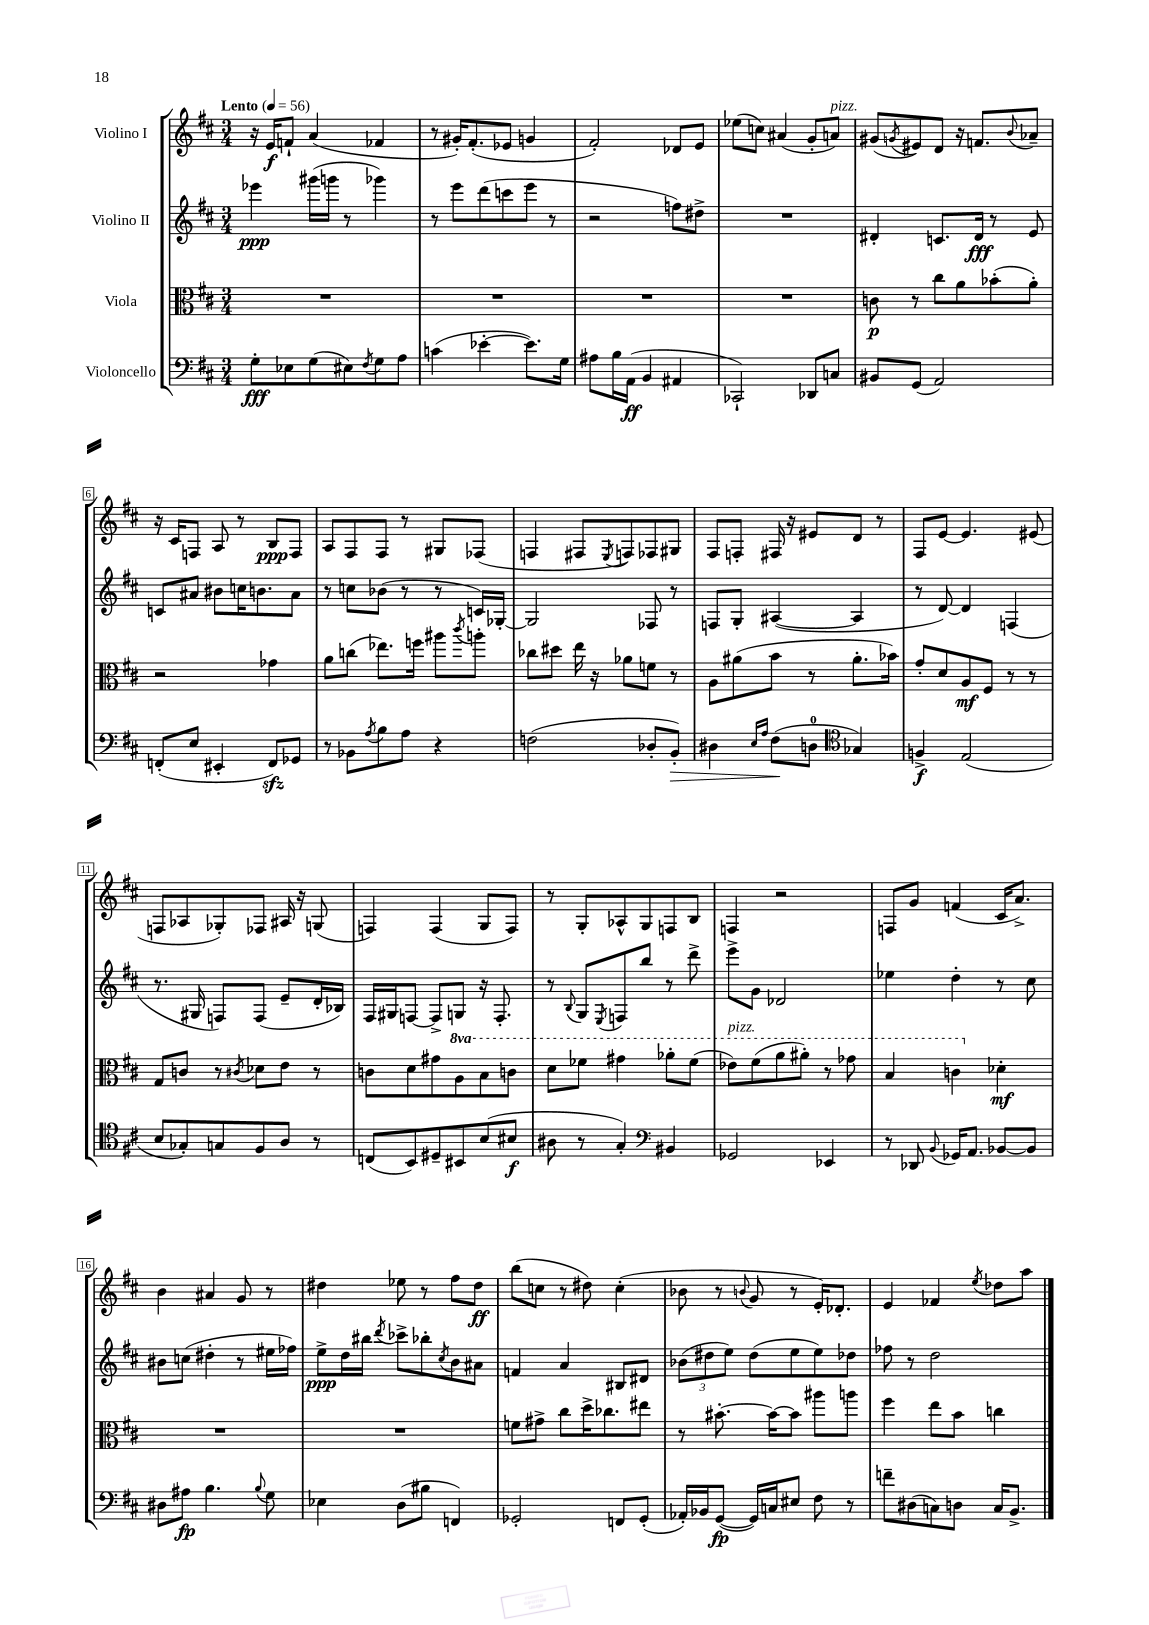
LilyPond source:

<<
\new StaffGroup <<
\new Staff = "s0" \with { instrumentName = "Violino I" } {
    \clef treble \key d \major \numericTimeSignature \time 3/4 \tempo "Lento" 4 = 56
    r16 e'16\f f'8-! a'4( fes'4 |
    r8 gis'16-.) fis'8.-.( ees'8 g'4 |
    fis'2-.) des'8 e'8 |
    ees''8( c''8) ais'4( g'8-. a'8^\markup { \italic "pizz." }) |
    gis'8( \acciaccatura { g'8 } eis'8) d'8 r16 f'8. \appoggiatura { b'8 } aes'8-- |
    r16 cis'16 f8 a8 r8 b8\ppp f8 |
    a8 fis8 fis8 r8 gis8 fes8( |
    f4 fis8 \acciaccatura { e8 } f8) fes8 gis8 |
    fis8 f8-. fis16 r16 eis'8 d'8 r8 |
    fis8 e'8~ e'4. eis'8( |
    f8 aes8 ges8-.) fes8 ais16 r16 g8( |
    f4) f4( g8 f8) |
    r8 g8-. aes8-^ g8 f8 b8 |
    f4 r2 |
    f8 g'8 f'4( cis'16 a'8.->) |
    b'4 ais'4 g'8 r8 |
    dis''4 ees''8 r8 fis''8 dis''8\ff |
    b''8( c''8 r8 dis''8) c''4-.( |
    bes'8 r8 \appoggiatura { b'8 } g'8 r8 e'16-.) des'8.-. |
    e'4 fes'4 \acciaccatura { e''8 } des''8 a''8 \bar "|." |
}
\new Staff = "s1" \with { instrumentName = "Violino II" } {
    \clef treble \key d \major \numericTimeSignature \time 3/4
    ees'''4\ppp gis'''16( g'''16 r8 ges'''4) |
    r8 e'''8 d'''8( c'''8 e'''8 r8 |
    r2 f''8) dis''8-> |
    R2. |
    dis'4-. c'8. dis'16\fff r8 e'8 |
    c'8 ais'8 bis'8 c''16 b'8. ais'8 |
    r8 c''8 bes'8( r8 r8 c'16) ges16~-. |
    ges2 fes8 r8 |
    f8 g8-. ais4~( ais4 |
    r8 d'8~) d'4 f4( |
    r8. gis16 f8) f8( e'8-- d'16-. bes16) |
    fis16 gis16 f8~ f8-> g8 r16 f8.-. |
    r8 \appoggiatura { b8 } g8 \acciaccatura { e8 } f8 b''8 r8 d'''8-> |
    e'''8-> g'8 des'2 |
    ees''4 d''4-. r8 cis''8 |
    bis'8 c''8( dis''4-. r8 eis''16 fes''16) |
    e''8->\ppp d''16 bis''16 \acciaccatura { d'''8 } ces'''8-> bes''8-. \acciaccatura { cis''8 } b'8 ais'8 |
    f'4 a'4 bis8 dis'8 |
    \tuplet 3/2 { bes'8( dis''8 e''8) } dis''8( e''8 e''8) des''8 |
    fes''8 r8 d''2 \bar "|." |
}
\new Staff = "s2" \with { instrumentName = "Viola" } {
    \clef alto \key d \major \numericTimeSignature \time 3/4 \set Staff.ottavationMarkups = #ottavation-simple-ordinals
    R2. |
    R2. |
    R2. |
    R2. |
    c'8\p r8 cis''8 a'8 bes'8-.( a'8-.) |
    r2 ges'4 |
    a'8 c''8( ees''8.) f''16 ais''8 \acciaccatura { cis'''8 } a''8-. |
    ces''8 dis''8 e''16 r16 aes'8 f'8 r8 |
    a8 ais'8( b'8 r8 ais'8.-. bes'16) |
    g'8-. d'8 a8\mf fis8 r8 r8 |
    g8 c'8 r8 \acciaccatura { cis'8 } des'8 e'8 r8 |
    c'8 d'8 gis'8 \ottava #1 a'8 b'8 c''8 |
    d''8 fes''8 gis''4 aes''8-. fes''8( |
    ees''8^\markup { \italic "pizz." }) fis''8( a''8 ais''8-.) r8 ges''8 |
    b'4 c''4 \ottava #0 des'4-.\mf |
    R2. |
    R2. |
    f'8 gis'8-> cis''8 d''16-> ces''8. eis''8 |
    r8 bis'8.~-. bis'16~ bis'8 ais''8 a''8 |
    fis''4 e''8 b'8 c''4 \bar "|." |
}
\new Staff = "s3" \with { instrumentName = "Violoncello" } {
    \clef bass \key d \major \numericTimeSignature \time 3/4
    g8-.\fff ees8 g8( eis8) \acciaccatura { fis8 } g8 a8 |
    c'4( ees'4~-. ees'8.) g16 |
    ais8 b16 a,16\ff( b,4 ais,4 |
    ces,2-!) des,8 c8 |
    bis,8 g,8( a,2) |
    f,8-.( e8 eis,4-. f,8\sfz) ges,8 |
    r8 bes,8 \acciaccatura { a8 } b8 a8 r4 |
    f2( des8-. b,8-.\>) |
    dis4 \grace { e16 a16 } fis8\!( d8-0 \clef tenor ges4) |
    f4->\f e2( |
    b8 ges8-.) g8 fis8 a8 r8 |
    c8( b,8) dis8-- bis,8 b8( bis8\f |
    ais8 r8 g4-.) \clef bass bis,4 |
    ges,2 ees,4 |
    r8 des,8 \appoggiatura { b,8 } ges,16 a,8. bes,8~ bes,8 |
    dis8 ais8\fp b4. \appoggiatura { b8 } g8 |
    ees4 d8( bis8 f,4) |
    ges,2-. f,8 ges,8-.( |
    aes,16-.) bes,16 g,8~\fp( g,16) c16 eis8 fis8 r8 |
    f'8-- dis8( c8) d8 c16 b,8.-> \bar "|." |
}
>>
>>
\layout { \context { \Score \override BarNumber.stencil = #(make-stencil-boxer 0.1 0.3 ly:text-interface::print) } }
